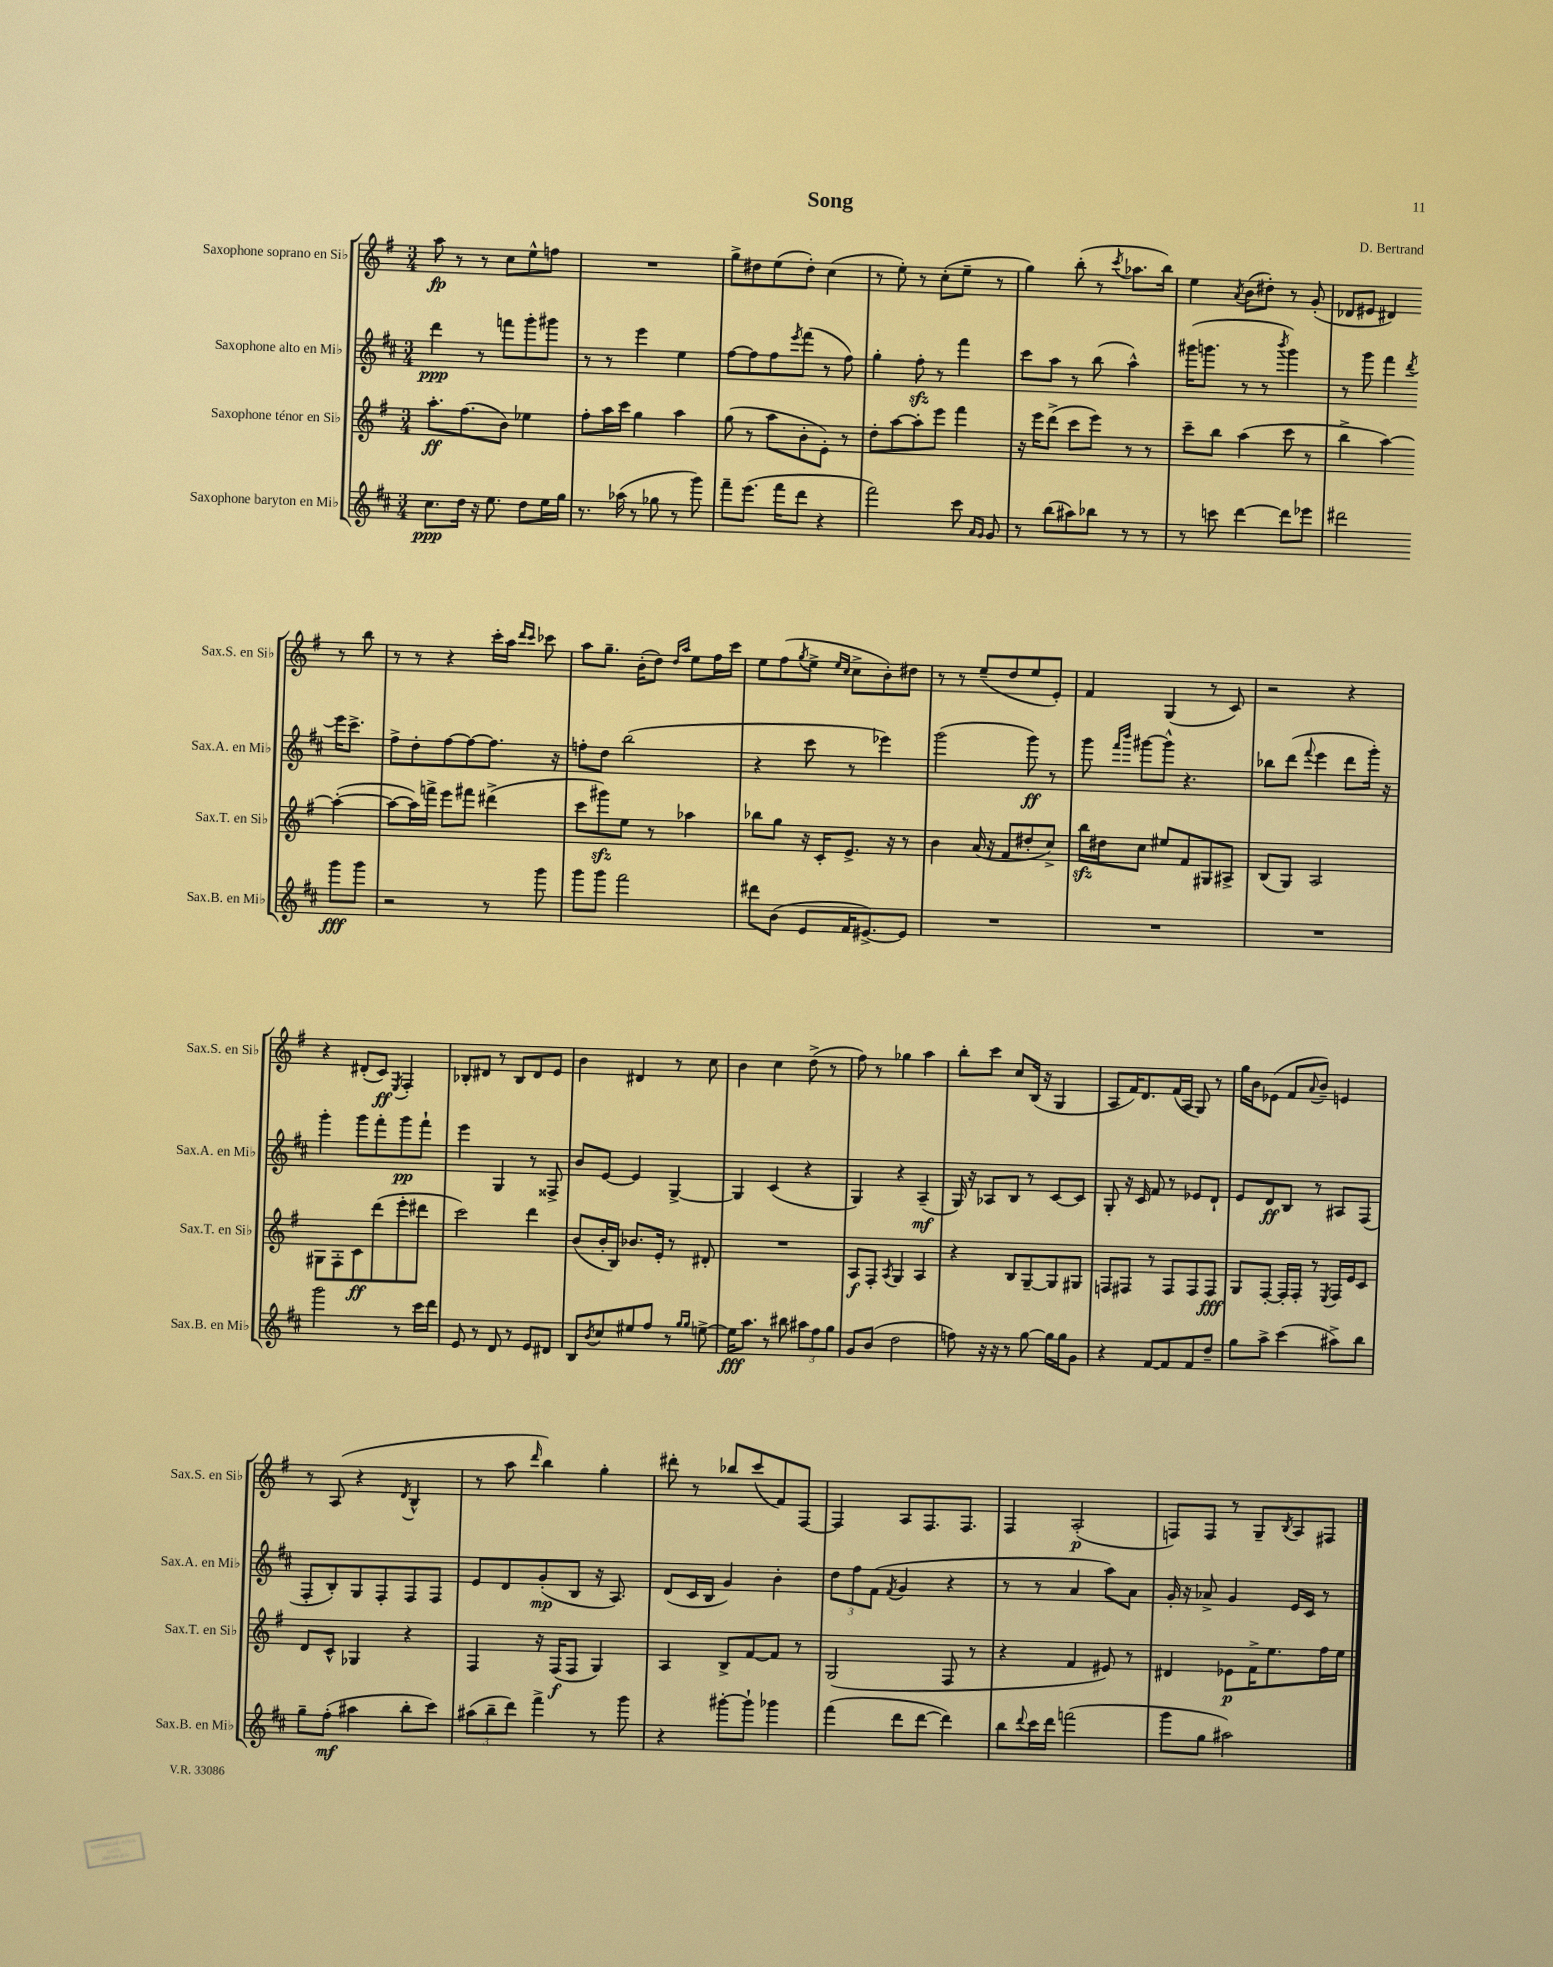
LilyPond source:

\header { title = "Song" composer = "D. Bertrand" }
<<
\new StaffGroup <<
\new Staff = "s0" \with { instrumentName = "Saxophone soprano en Sib" shortInstrumentName = "Sax.S. en Sib" } {
    \clef treble \key g \major \numericTimeSignature \time 3/4
    a''8\fp r8 r8 c''8 e''8-^ f''8 |
    R2. |
    g''8-> dis''8 e''8( dis''8-.) c''4( |
    r8 e''8-.) r8 c''8-.( e''8-- r8 |
    g''4) b''8-.( r8 \acciaccatura { c'''8 } aes''8. b''16) |
    e''4 \acciaccatura { a'8 } b'8( dis''8-.) r8 g'8-.( |
    des'8 eis'8 dis'4) r8 b''8 |
    r8 r8 r4 c'''16-. a''16 \grace { d'''16 c'''16 } ces'''8 |
    a''8 g''8.-- b'16-.( d''8) \grace { d''16 a''16 } e''8 fis''16 c'''16 |
    e''8 fis''8( \acciaccatura { g''8 } e''8-> \grace { e''16 c''16 } c''8-> b'8-.) dis''8 |
    r8 r8 e''8--( d''8 e''8 e'8-.) |
    fis'4 g4( r8 c'8) |
    r2 r4 |
    r4 dis'8-.( c'8\ff) \acciaccatura { e8 } fis4-. |
    bes8-. dis'8 r8 bes8 dis'8 e'8 |
    b'4 dis'4 r8 c''8 |
    b'4 c''4 d''8->( r8 |
    fis''8) r8 ges''4 a''4 |
    b''8-. c'''8 c''8 b16( r16 g4 |
    a8 fis'16) d'8. fis'16( a16 g8) r8 |
    g''16 b'16 ees'8( fis'8 \appoggiatura { a'8 } b'8--) e'4 |
    r8 a8( r4 \acciaccatura { d'8 } b4-^ |
    r8 a''8 \grace { d'''16 } b''4) g''4-. |
    dis'''8-. r8 bes''8 c'''8( fis'8) fis8~ |
    fis4 a8 fis8. fis8. |
    fis4 a2-.\p( |
    f8) f8 r8 g8-- \acciaccatura { b8 } a8 fis8 \bar "|." |
}
\new Staff = "s1" \with { instrumentName = "Saxophone alto en Mib" shortInstrumentName = "Sax.A. en Mib" } {
    \clef treble \key d \major \numericTimeSignature \time 3/4
    d'''4\ppp r8 f'''8 g'''8-. gis'''8 |
    r8 r8 e'''4 e''4 |
    fis''8~ fis''8 fis''8 \acciaccatura { e'''8 } fis'''8( r8 fis''8) |
    g''4-. fis''8-.\sfz r8 fis'''4 |
    cis'''8 a''8 r8 b''8( a''4-^) |
    gis'''16( g'''8. r8 r8 \acciaccatura { b'''8 } g'''4) |
    r8 g'''8 fis'''4 \acciaccatura { d'''8 } e'''16 cis'''8.-> |
    fis''8-> d''8-. fis''8~ fis''8~ fis''8. r16 |
    f''8-. d''8 b''2( |
    r4 cis'''8 r8 ees'''4) |
    g'''2( g'''8\ff) r8 |
    g'''8 \grace { fis'''16 b'''16 } gis'''8~ gis'''8-^ r4. |
    bes''8 d'''8( \appoggiatura { fis'''8 } e'''4 d'''8 g'''16-.) r16 |
    g'''4-. g'''8 fis'''8-. g'''8\pp fis'''8-! |
    e'''4 g4 r8 fisis8-> |
    b'8 e'8~ e'4 g4~-> |
    g4 cis'4( r4 |
    g4) r4 a4--\mf( |
    g16) r16 aes8 b8 r8 cis'8~ cis'8 |
    g8-. r16 cis'16 fis'8 r8 ees'8 d'8-! |
    e'8 d'8\ff b8 r8 ais8 fis8( |
    fis8-. b8-.) g8 fis8-. fis8 fis8 |
    e'8 d'8 g'8-.\mp( b8 r16 a8.) |
    d'8( cis'16 b16 g'4) b'4-. |
    \tuplet 3/2 { d''8 fis''8 fis'8( } \acciaccatura { fis'8 } g'4 r4 |
    r8 r8 a'4 a''8) a'8 |
    g'16-. r16 aes'8-> g'4 e'16 cis'16 r8 \bar "|." |
}
\new Staff = "s2" \with { instrumentName = "Saxophone ténor en Sib" shortInstrumentName = "Sax.T. en Sib" } {
    \clef treble \key g \major \numericTimeSignature \time 3/4
    a''8.-.\ff fis''8.( b'8) ees''4 |
    fis''8-. a''16 c'''16 g''4 a''4 |
    g''8( r8 a''8 b'8-. e'8-.) r8 |
    d''8-. a''8~ a''8-. e'''8 fis'''4 |
    r16 e'''16 d'''8->( c'''8 e'''8) r8 r8 |
    c'''8-- b''8 a''4( c'''8 r8 |
    b''4-> a''4~) a''4~-.( |
    a''8~ a''16) f'''16-> e'''8 fis'''8 dis'''4->( |
    c'''8 gis'''8\sfz) e''8 r8 aes''4 |
    bes''8 g''8 r16 c'16-. e'8.-> r16 r8 |
    b'4 a'16( r16 fis'8 dis''8-. c''8->) |
    b''16\sfz dis''16 c''8 eis''8 fis'8 gis8 ais8-> |
    b8( g8) a2 |
    gis8 fis8-. c'8\ff d'''8( e'''8-. dis'''8 |
    c'''2) d'''4 |
    b'8( b'16-. b16) bes'8. e'16-. r8 dis'8-. |
    R2. |
    a8\f fis8-. \acciaccatura { a8 } g4 a4 |
    r4 b8 g8~-- g8 gis8 |
    f8 fis8 r8 fis8 fis8 fis8\fff |
    g8 fis8~-. fis16-. fis16-. r8 \acciaccatura { e8 } fis16 e'16 c'8 |
    d'8 c'8-^ ges4 r4 |
    fis4 r16 fis16\f( fis8 g4) |
    a4 b8-> fis'8~ fis'8 r8 |
    g2( fis8 r8 |
    r4 fis'4 eis'8) r8 |
    dis'4 ees'8\p fis'16-> e''8. fis''16 e''16 \bar "|." |
}
\new Staff = "s3" \with { instrumentName = "Saxophone baryton en Mib" shortInstrumentName = "Sax.B. en Mib" } {
    \clef treble \key d \major \numericTimeSignature \time 3/4
    cis''8.\ppp d''16 r16 e''8. d''8 e''16 g''16 |
    r8. aes''16( r8 ges''8 r8 g'''8) |
    fis'''8-- e'''8.( fis'''16 d'''8 r4 |
    fis'''2) cis'''8 \grace { a'16 g'16 } g'8 |
    r8 b''8( ais''8) bes''8 r8 r8 |
    r8 c'''8 d'''4~ d'''8 ees'''8 |
    dis'''2 g'''8\fff g'''8 |
    r2 r8 g'''8 |
    g'''8 g'''8 fis'''2 |
    dis'''8 b'8( e'8 fis'16 eis'8.~->) eis'8 |
    R2. |
    R2. |
    R2. |
    g'''2 r8 cis'''16 d'''16 |
    e'8 r8 d'8 r8 e'8 dis'8 |
    b8 \acciaccatura { b'8 } cis''8 eis''8 fis''8 r8 \grace { g''16 g''16 } e''8~-> |
    e''16\fff a''8. r8 bis''8 \tuplet 3/2 { ais''8 fis''8 g''8 } |
    g'8 b'8( d''2 |
    f''8) r16 r16 r8 g''8~ g''16 g''16 g'8 |
    r4 fis'8~ fis'8 fis'8 d''8-- |
    g''8 a''8-> cis'''4( ais''8->) b''8 |
    g''8-- fis''8-.\mf( ais''4 b''8-. cis'''8) |
    \tuplet 3/2 { ais''8( b''8-- d'''8) } fis'''4-> r8 g'''8 |
    r4 gis'''8~-. gis'''8-! ges'''4 |
    fis'''4( d'''8 d'''8~ d'''4) |
    b''8 \appoggiatura { d'''8 } cis'''16 d'''16 f'''2( |
    g'''8 g''8 ais''2) \bar "|." |
}
>>
>>
\layout { \context { \Score \remove "Bar_number_engraver" } }
